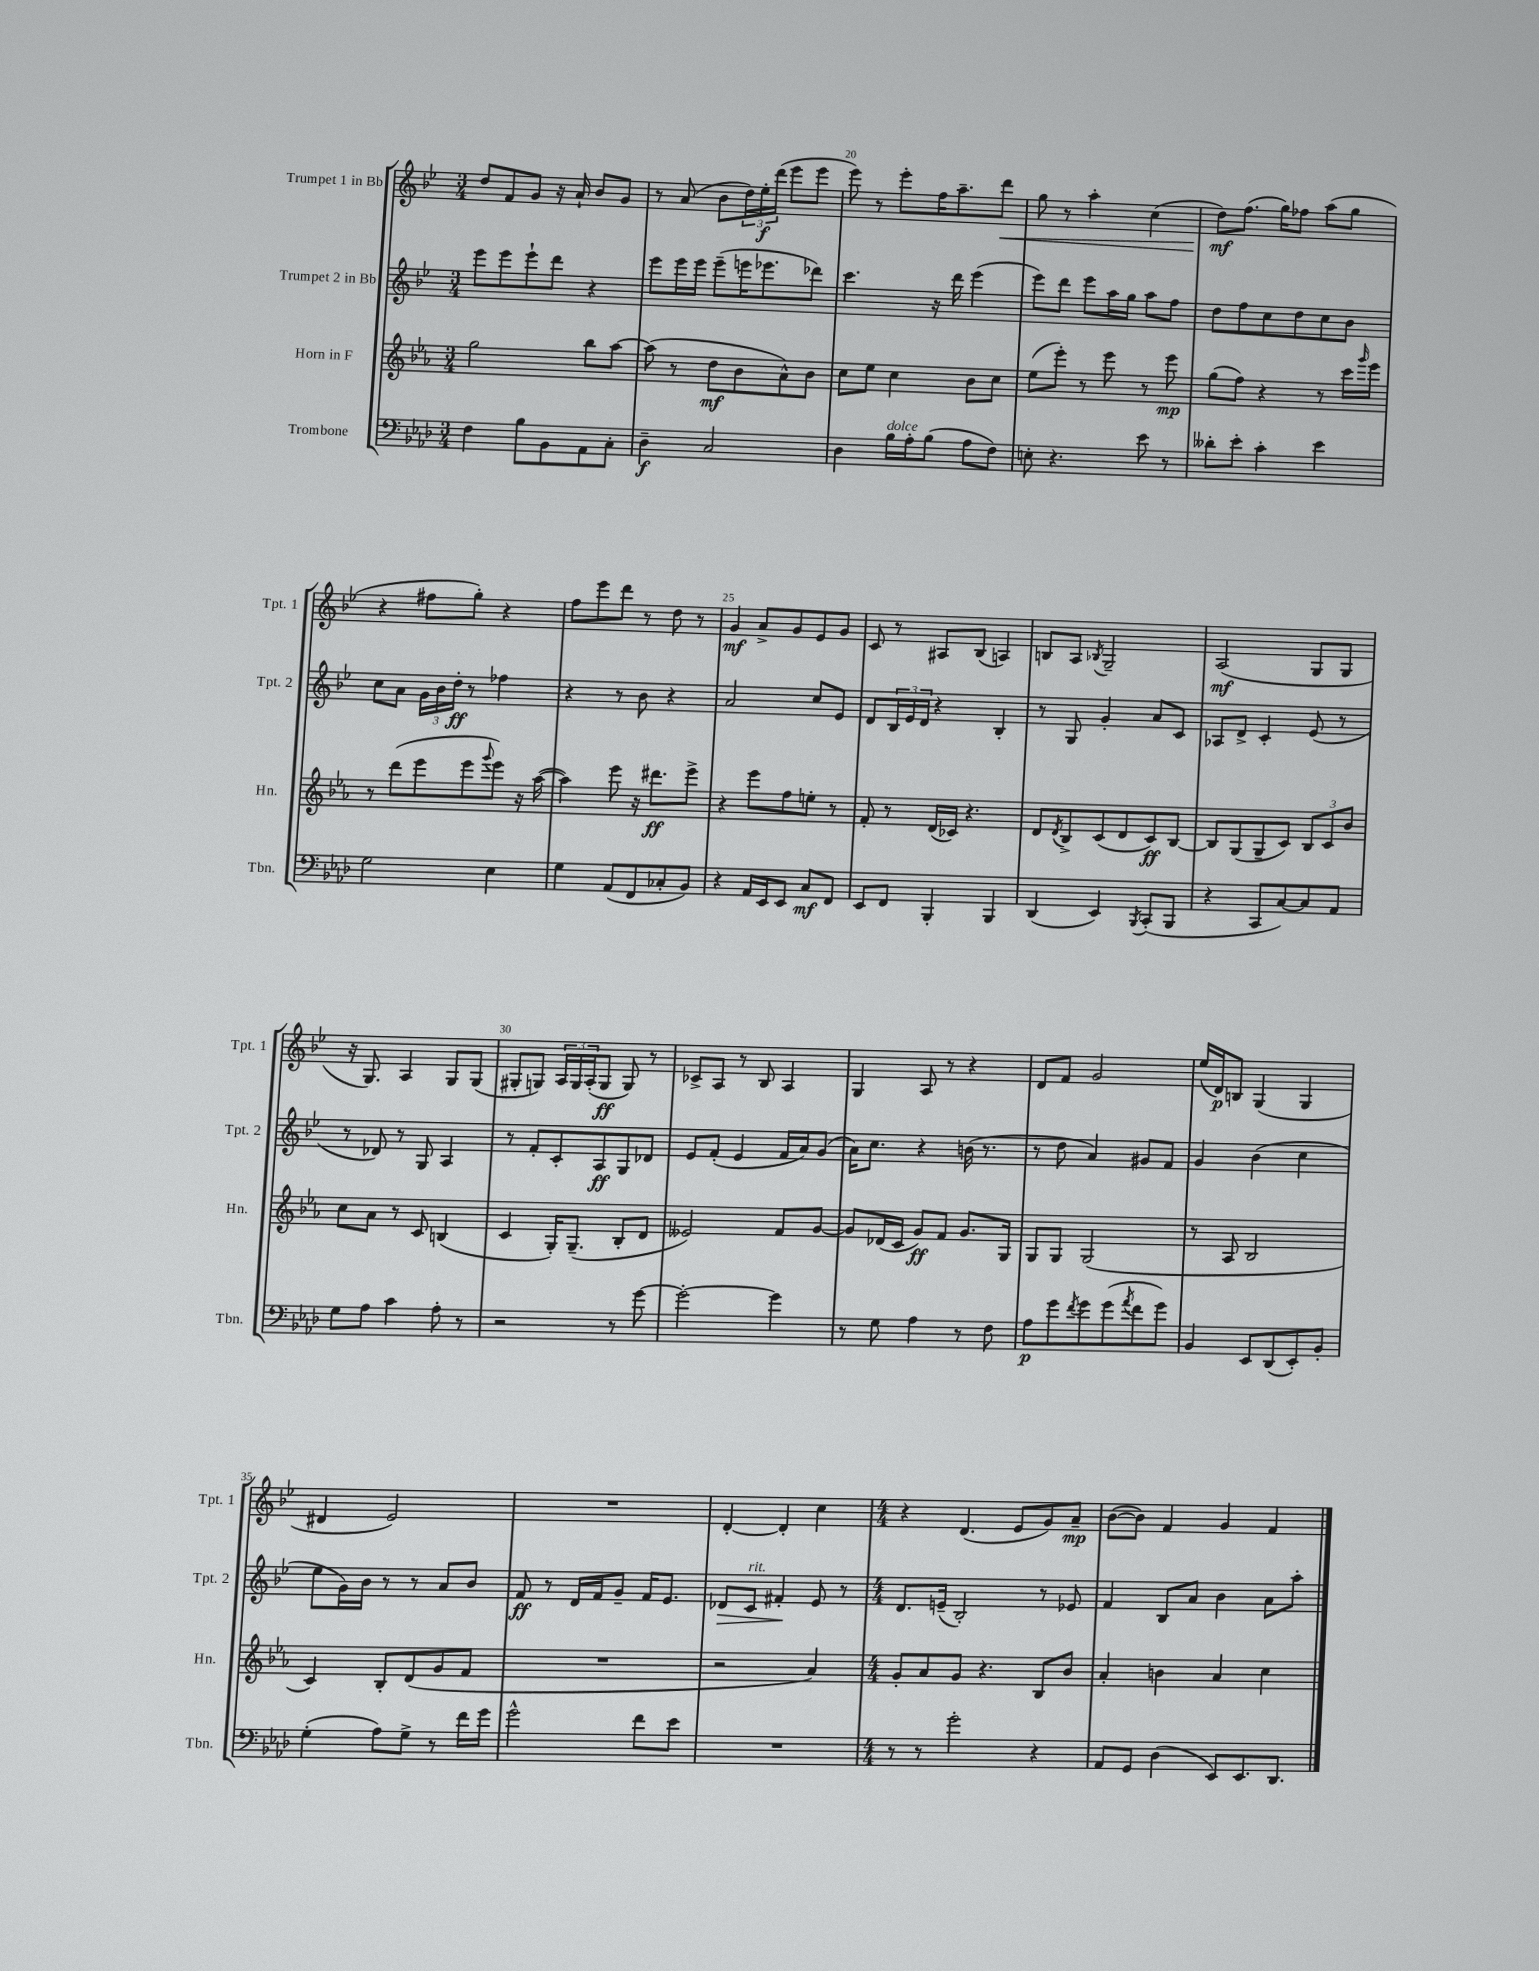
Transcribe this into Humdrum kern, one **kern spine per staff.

**kern	**kern	**kern	**kern
*staff4	*staff3	*staff2	*staff1
*clefF4	*clefG2	*clefG2	*clefG2
*k[b-e-a-d-]	*k[b-e-a-]	*k[b-e-]	*k[b-e-]
*M3/4	*M3/4	*M3/4	*M3/4
4F\	2gg\	8eee-\L	8dd/L
.	.	8eee-\	8f/
8B-\L	.	8eee-`\	8g/J
8BB-\	.	8ddd\J	16r
.	.	.	16a`/
8AA-\	8bb-\L	4r	8b-/L
8C'\J	[8aa-\J	.	8g/J
=	=	=	=
4D-~\	(8aa-\]	8eee-\L	8r
.	8r	16eee-\L	(8a/
.	.	16eee-\JJ	.
2C/	8dd\L	(8eee-~\L	8b-\L
.	8b-\	16eee\K	24dd\L)
.	.	.	24ee-'\
.	.	8.eee-\	.
.	.	.	(24ddd\JJ
.	8a-^^\)	.	8eee-\L
.	8b-\J	8ddd-\J)	8eee-\J
=	=	=	=
4D-\	8cc\L	4.ccc\	8eee-\)
.	8ee-\J	.	8r
16B-\LL	4cc\	.	8eee-'\L
16A-'\J	.	.	.
(8B-\J	.	16r	16ff\K
.	.	16ddd\	8.aa~\
8A-\L	8b-\L	(4eee-\	.
8F\J)	8cc\J	.	8ddd\J
=	=	=	=
8E'\	(8ee-\L	8eee-\L)	8gg\
4.r	8eee-'\J)	8ddd\J	8r
.	8r	8eee-\L	4aa'\
.	8eee-\	16aa\L	.
.	.	16gg\JJ	.
8e-\	8r	8aa\L	(4cc\
8r	8eee-\	8ff\J	.
=	=	=	=
8d--'\L	(8gg\L	8dd\L	8dd\L)
8e-'\J	8ff\J)	8ff\	(8.ff\J
4c'\	4r	8cc\	.
.	.	.	16gg\LK)
.	.	8dd\	8ff-\J
4e-\	8r	8cc\	(8aa\L
.	16ccc\LL	8b-\J	8gg\J
.	16qqggg/	.	.
.	16eee-\JJ	.	.
=	=	=	=
2G\	8r	8cc\L	4r
.	(8ddd\L	8a\J	.
.	8eee-\	24g\LL	8ff#\L
.	.	24b-\	.
.	.	24dd'\JJ	.
.	8eee-\	8r	8gg'\J)
.	8qqggg/	.	.
4E-\	8eee-\J)	4ff-\	4r
.	16r	.	.
.	([16aa-\	.	.
=	=	=	=
4G\	4aa-\])	4r	8ff\L
.	.	.	8eee-\
(8AA-/L	8eee-\	8r	8ddd\J
8FF/	16r	8b-\	8r
.	8.ddd#\L	.	.
8C-'/	.	4r	8dd\
8BB-/J)	8eee-^\J	.	8r
=	=	=	=
4r	4r	2a/	4g/
16AA-/LL	8eee-\L	.	8a^/L
16EE-/J	.	.	.
8EE-/J	8ff\	.	8g/
8C/L	8ee'\J	8cc/L	8e-/
8FF/J	8r	8e-/J	8g/J
=	=	=	=
8EE-/L	8f'/	8d/L	8c/
8FF/J	8r	24B-/L	8r
.	.	24e-/	.
.	.	24d/JJ	.
4BBB-'/	(16d/LL	4r	8A#/L
.	16c-/JJ)	.	.
.	4.r	.	(8B-/J
4BBB-/	.	4B-'/	4A/)
=	=	=	=
(4DD-/	8d/L	8r	8B/L
.	8qd/	.	.
.	8B-^/	8G/	8A/J
.	.	.	8qB-/
4EE-/)	(8c/	4g'/	2G~/
.	8d/	.	.
8qBBB-/	.	.	.
(8CC'/L	8c/)	8a/L	.
8BBB-/J	[8B-/J	8c/J	.
=	=	=	=
4r	8B-/]L	8A-/L	(2A/
.	(8G/	8d^/J	.
8CC/L	8G~/	4c'/	.
[8C/)	8c/J)	.	.
8C/]	12B-/L	(8e-/	8G/L
.	12c/	.	.
8AA-/J	.	8r	8G/J
.	12b-/J	.	.
=	=	=	=
8G\L	8cc\L	8r	16r
.	.	.	8.G/)
8A-\J	8a-\J	8d-/)	.
4c\	8r	8r	4A/
.	8c/	8G/	.
8A-'\	(4B/	4A/	8G/L
8r	.	.	(8G/J
=	=	=	=
2r	4c/	8r	8G#'/L
.	.	8f'/L	8G/J)
.	16G'/LK)	8c'/	24A/LL
.	.	.	24G/
.	(8.G~/J	.	.
.	.	.	(24A'/J
.	.	8A/	8G/J
8r	8B-'/L	8G/	8G/)
[8g\	8d/J	8d-/J	8r
=	=	=	=
2g'\_	2e--/)	8e-/L	8c-^/L
.	.	(8f'/J	8A/J
.	.	4e-/	8r
.	.	.	8B-/
4g\]	8f/L	16f/LL	4A/
.	.	16a/J)	.
.	[8g/J	(8g/J	.
=	=	=	=
8r	8g/]L	16a\LK)	4G/
.	.	8.cc\J	.
8G\	(16d-/L	.	.
.	16c/JJ	.	.
4A-\	8g/L)	4r	8A/
.	8f/J	.	8r
8r	8.g/L	(16b\	4r
.	.	8.r	.
8F\	.	.	.
.	16G/Jk	.	.
=	=	=	=
8A-\L	8G/L	8r	8d/L
8g\	8G/J	8dd\	8f/J
8qf/	.	.	.
8g\	(2G/	4a/)	2g/
(8g\	.	.	.
8qa-/	.	.	.
8f\	.	8g#/L	.
8g\J)	.	8f/J	.
=	=	=	=
4BB-/	8r	4g/	(16ee-/LL
.	.	.	16d/J)
.	8A-/	.	8B/J
8EE-/L	2B-/	(4b-\	(4G/
(8DD-/	.	.	.
8EE-'/)	.	4cc\	4G/
8BB-'/J	.	.	.
=	=	=	=
(4G'\	4c/)	8ee-\L	4d#/
.	.	16g\L)	.
.	.	16b-\JJ	.
8A-\L)	8B-'/L	8r	2e-/)
8G^\J	(8d/	8r	.
8r	8g/	8a/L	.
16f\LL	8f/J	8b-/J	.
16g\JJ	.	.	.
=	=	=	=
2g^^\	2.r	8f/	2.r
.	.	8r	.
.	.	16d/LL	.
.	.	16f/J	.
.	.	8g~/J	.
8f\L	.	16f/LK	.
.	.	8.e-/J	.
8e-\J	.	.	.
=	=	=	=
2.r	2r	8d-/L	[4d'/
.	.	8c/J	.
.	.	4f#'/	4d'/]
.	4a-/)	8e-/	4cc\
.	.	8r	.
=	=	=	=
*M4/4	*M4/4	*M4/4	*M4/4
8r	8g'/L	8.d/L	4r
8r	8a-/	.	.
.	.	(16e~/Jk	.
2g'\	8g/J	2B-'/)	(4.d/
.	4.r	.	.
.	.	.	8e-/L
4r	8B-/L	8r	8g/)
.	8b-/J	8e-/	8a~/J
=	=	=	=
8AA-/L	4a-'/	4f/	([8b-\L
8GG/J	.	.	8b-\]J)
(4D-\	4b\	8B-/L	4f/
.	.	8a/J	.
8EE-/L)	4a-/	4b-\	4g/
8.EE-/	.	.	.
.	4cc\	8a\L	4f/
8.DD-/J	.	.	.
.	.	8aa'\J	.
==	==	==	==
*-	*-	*-	*-
